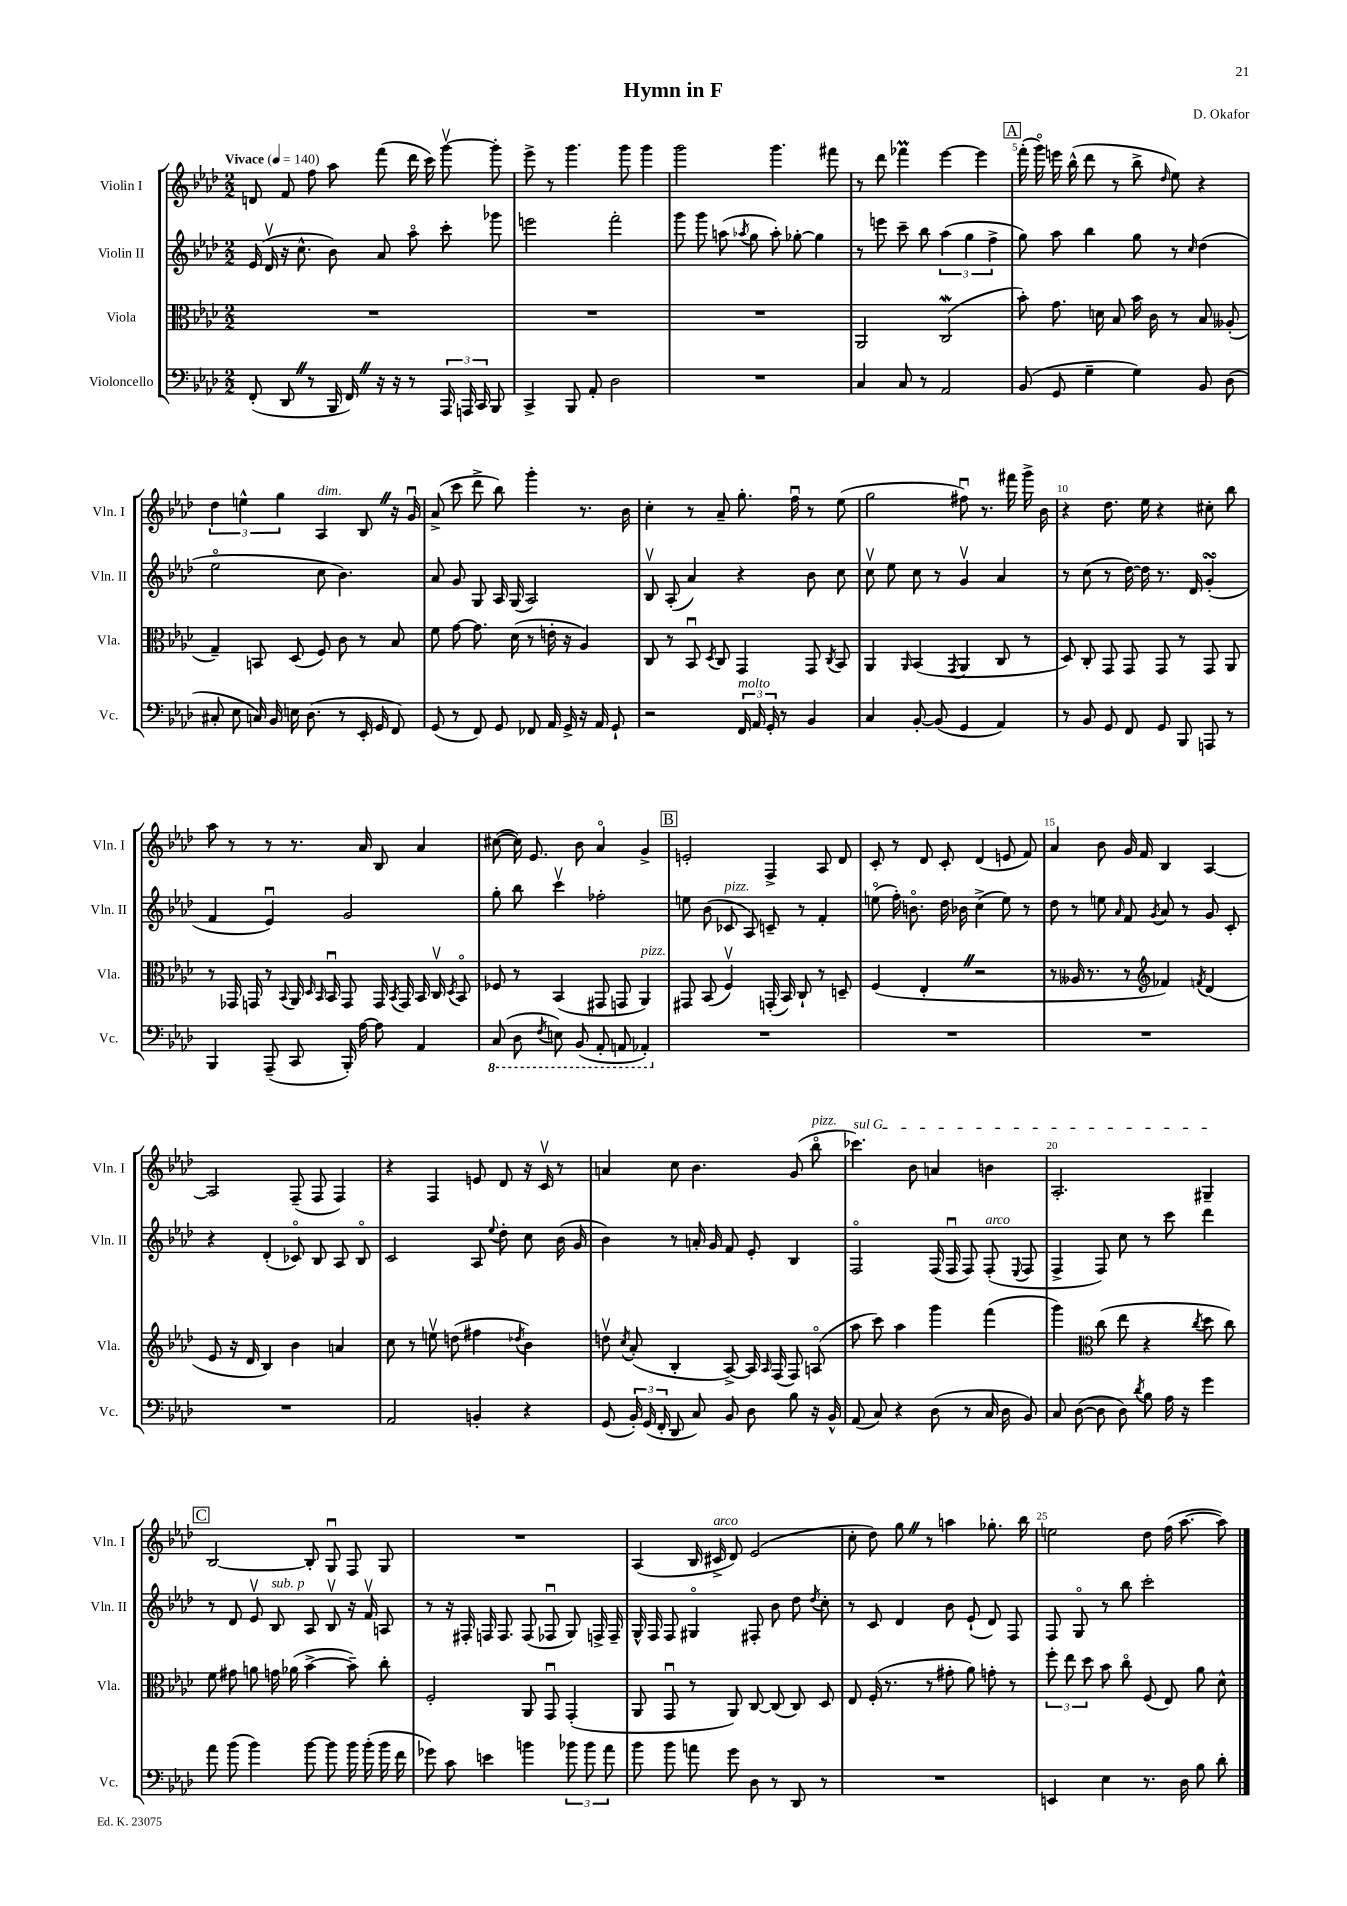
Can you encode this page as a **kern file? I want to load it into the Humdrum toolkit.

**kern	**kern	**kern	**kern
*staff4	*staff3	*staff2	*staff1
*clefF4	*clefC3	*clefG2	*clefG2
*k[b-e-a-d-]	*k[b-e-a-d-]	*k[b-e-a-d-]	*k[b-e-a-d-]
*M2/2	*M2/2	*M2/2	*M2/2
*MM140	*MM140	*MM140	*MM140
(8FF'/	1r	(16e-/	8d/
.	.	16d-v/	.
8DD-/	.	16r	8f/
.	.	8.cc^^\	.
8r	.	.	8ff\
16BBB-/	.	8b-\)	8aa-\
16FF/)	.	.	.
16r	.	8a-/	(8fff\
16r	.	.	.
8r	.	8aa-o\	16ddd-\
.	.	.	16ccc\)
24AAA-/	.	8ccc'\	[8gggv\
24AAA/	.	.	.
24CC/	.	.	.
8BBB-/	.	8ggg-\	8ggg'\]
=	=	=	=
4CC^/	1r	2eee\	8eee-^\
.	.	.	8r
8BBB-/	.	.	4.ggg\
8AA-'/	.	.	.
2D-\	.	2fff'\	.
.	.	.	8ggg\
.	.	.	4ggg\
=	=	=	=
1r	1r	8ggg\	2ggg\
.	.	8ggg\	.
.	.	(8aa\	.
.	.	8qaa-/	.
.	.	8gg\	.
.	.	8aa-'\)	4.ggg\
.	.	[8gg-'\	.
.	.	4gg-\]	.
.	.	.	8fff#\
=	=	=	=
4C/	2AA-/	8r	8r
.	.	8eee\	8ddd-\
8C/	.	8ccc~\	4fff-\
8r	.	8bb-\	.
2AA-/	(2C/	(6aa-\	[4eee-\
.	.	6gg\	.
.	.	.	4eee-\]
.	.	6ff^\	.
=	=	=	=
(8BB-/	8b-'\)	8gg\)	(16fff'\
.	.	.	16gggo\)
8GG/	8.g\	8aa-\	16eee\
.	.	.	(16bb-^^\
4G~\	.	4bb-\	8ddd-\
.	16d\	.	.
.	8B-/	.	8r
4G\)	16b-\	8gg\	8bb-^\
.	16c\	.	.
.	.	.	16qqdd-/
.	8r	8r	8ee-\)
.	.	16qqcc/	.
8BB-/	8B-/	(4dd-\	4r
(8D-\	(8A--'/	.	.
=	=	=	=
8C#'/	4G~/)	2ee-o\	6dd-\
8E-\	.	.	.
.	.	.	6ee^^\
16C/)	8BB/	.	.
16BB-/	.	.	.
.	.	.	6gg\
16E\	(8D-/	.	.
(8.D-\	.	.	.
.	8F/)	8cc\	4A-/
8r	8c\	4.b-\)	.
16EE-'/	8r	.	8B-/
16GG/	.	.	.
8FF/)	8B-/	.	16r
.	.	.	16gu/
=	=	=	=
(8GG/	8f\	8a-/	(8a-^/
8r	[8g\	8g/	8ccc\
8FF/)	8.g\]	8G/	8ddd-^\
8GG/	.	16A-/	8bb-\)
.	(16d-\	(16G/	.
8FF-/	8r	2A-/)	4ggg'\
16AA-/	16e'\	.	.
16GG^/	16r	.	.
16r	4A-/)	.	8.r
16AA-/	.	.	.
8GG`/	.	.	.
.	.	.	16b-\
=	=	=	=
2r	8C/	8B-v/	4cc'\
.	8r	(8A-'/	.
.	8BB-u/	4a-/)	8r
.	8qD-/	.	.
.	8C/	.	8a-~/
24FF/	4GG/	4r	8.gg'\
24AA-/	.	.	.
24GG'/	.	.	.
8r	.	.	.
.	.	.	16ffu\
4BB-/	8GG/	8b-\	8r
.	8qC/	.	.
.	8BB-/	8cc\	(8ee-\
=	=	=	=
4C/	4AA-/	8ccv\	2gg\
.	.	8ee-\	.
.	16qqAA-/	.	.
[8BB-'/	(4BB-/	8cc\	.
(8BB-/]	.	8r	.
.	8qGG/	.	.
4GG/	4AA-/	4gv/	8ff#u\)
.	.	.	8.r
4AA-/)	8C/	4a-/	.
.	.	.	16fff#\
.	8r	.	16ggg^\
.	.	.	16b-\
=	=	=	=
8r	8D-/)	8r	4r
8BB-/	8C'/	(8cc\	.
8GG/	8GG/	8r	8.dd-\
8FF/	8GG/	[16dd-\)	.
.	.	16dd-\]	16ee-\
8GG/	8GG/	8.r	4r
8BBB-/	8r	.	.
.	.	16d-/	.
8AAA/	8GG/	(4g'/	8cc#'\
8r	8AA-/	.	8bb-\
=	=	=	=
4BBB-/	8r	4f/	8aa-\
.	16GG-/	.	8r
.	16GG/	.	.
(8AAA-~/	8r	4e-u/)	8r
.	8qqBB-/	.	.
8CC/	16AA-/	.	8.r
.	16qqD-/	.	.
.	16qqBB-/	.	.
.	16BB-u/	.	.
16BBB-'/)	8GG/	2g/	.
[16A-\	.	.	16a-/
8A-\]	16GG/	.	8B-/
.	8qBB-/	.	.
.	16GG/	.	.
4AA-/	16BB-/	.	4a-/
.	16Cv/	.	.
.	8qD-/	.	.
.	8BB-o/	.	.
=	=	=	=
(8CC/	8F-/	8gg'\	([8cc#\
8DD-\	8r	8bb-\	16cc#\])
.	.	.	8.e-/
8qFF/	.	.	.
8EE\)	(4BB-/	4cccv\	.
(8BBB-/	.	.	8b-\
8AAA-'/	8GG#/	2ff-'\	4a-o/
8AAA/	8GG/	.	.
4AAA-'/)	4AA-/)	.	4g^/
=	=	=	=
1r	8GG#/	8ee\	2e'/
.	(8BB-/	(8b-\	.
.	4Fv/)	8c-/	.
.	.	8A-/)	.
.	(16GG'/	8c~/	4F^/
.	16BB-/)	.	.
.	8C`/	8r	.
.	8r	4f'/	8A-/
.	8D~/	.	8d-/
=	=	=	=
1r	(4F/	(8eeo\	8c'/
.	.	16ff'\)	8r
.	.	8.bo\	.
.	4E-'/	.	8d-/
.	.	16dd-\	8c'/
.	.	16b-\	.
.	2r	(4cc^\	(4d-/
.	.	8ee\)	8e/
.	.	8r	8f/)
=	=	=	=
1r	8r	8dd-\	4a-/
.	16A--/	8r	.
.	8.r	.	.
.	.	8ee\	8b-\
.	.	16qqa-/	.
.	8r	8f/	16g/
.	.	.	16f/
*	*clefG2	*	*
.	.	8qg/	.
.	4f-/)	8a-/	4B-/
.	.	8r	.
.	8qf/	.	.
.	(4d-/	8g/	[4A-/
.	.	8c'/	.
=	=	=	=
1r	8e-/	4r	2A-/]
.	16r	.	.
.	16d-/	.	.
.	4B-/)	(4d-'/	.
.	4b-\	8c-o/)	(8F~/
.	.	8B-/	8F/
.	4a/	8A-/	4F/)
.	.	8B-o/	.
=	=	=	=
2AA-/	8cc\	2c/	4r
.	8r	.	.
.	8eev\	.	4F/
.	(8dd\	.	.
4BB'/	4ff#\	8A-/	8e/
.	.	8qqee-/	.
.	.	8dd-'\	8d-/
.	8qdd-/	.	.
4r	4b-\)	8cc\	16r
.	.	.	16cv/
.	.	(16b-\	8r
.	.	16g/	.
=	=	=	=
(8GG/	8ddv\	4b-\)	4a/
.	8qcc/	.	.
24BB-'/)	(8a-'/	.	.
(24GG/	.	.	.
24FF'/	.	.	.
8DD-/	4B-'/	8r	8cc\
8C/)	.	16a'/	4.b-\
.	.	16g/	.
8BB-/	[8A-^/)	8f/	.
8D-\	16A-/]	8e-'/	.
.	16qqA-/	.	.
.	(16F/	.	.
8B-\	8F/)	4B-/	(8g/
16r	(8Ao/	.	8bb-o\
16BB-^^/	.	.	.
=	=	=	=
(8AA-/	8aa-\	2Fo/	4.ccc-\)
8C/)	8ccc\)	.	.
4r	4aa-\	.	.
.	.	.	8b-\
(8D-\	4ggg\	(16F/	4a/
.	.	16Fu/	.
8r	.	8F/)	.
16C/	(4fff\	(8F'/	4b\
16D-\	.	.	.
.	.	8qqE-/	.
8BB-/)	.	8F/	.
=	=	=	=
8C/	4ggg\)	4F^/	2.A-'/
([8D-\	.	.	.
*	*clefC3	*	*
8D-\]	(8cc\	8F/)	.
8D-\)	8ee-\	8cc\	.
8qd-/	.	.	.
8B-\	4r	8r	.
16A-\	.	8ccc\	.
16r	.	.	.
.	8qcc/	.	.
4g\	8dd-\	4ddd-\	4G#~/
.	8cc\)	.	.
=	=	=	=
8a-\	8f\	8r	[2B-/
(8b-\	8g#\	8d-/	.
4b-\)	8a\	8e-v/	.
.	16g\	8B-/	.
.	(16a-\	.	.
[8b-\	[4b-^\	8A-/	8B-'/]
8b-\]	.	8B-v/	8Gu/
16b-\	8b-~\])	16r	8F/
(16b-'\	.	16fv/	.
16b-\	8cc'\	8A/	8G/
16f\	.	.	.
=	=	=	=
8g-\)	2F'/	8r	1r
8c\	.	16r	.
.	.	16F#'/	.
4e\	.	16F/	.
.	.	8.F/	.
4b\	8AA-/	(8F/	.
.	8GGu/	8F-u/	.
12b-\	(4GG'/	8G/)	.
12b-\	.	.	.
.	.	16F^/	.
12a-\	.	.	.
.	.	16F~/	.
=	=	=	=
8b-\	8AA-/	16G^^/	(4A-/
.	.	16F/	.
8b-\	8GGu/	8F/	.
8a\	8r	4G#o/	16B-/
.	.	.	16c#^/
8g\	8AA-/)	.	8d-/)
8D-\	[8C/	8F#'/	(2e-/
8r	(8C/]	8b-\	.
8DD-/	8C/)	8dd-\	.
.	.	8qdd-/	.
8r	8D-/	8cc'\	.
=	=	=	=
1r	8E-/	8r	8cc'\
.	(16F'/	8c/	8dd-\)
.	8.r	.	.
.	.	4d-/	8gg\
.	8r	.	8r
.	8g#'\	8b-\	4aa\
.	8a-\)	(8e-`/	.
.	8g'\	8d-/)	8.gg-'\
.	8r	8F/	.
.	.	.	16bb-\
=	=	=	=
4EE/	12ff'\	8F/	2ee\
.	12ee-\	.	.
.	.	8Go/	.
.	12dd-\	.	.
4E-\	8b-\	8r	.
.	8cco\	8bb-\	.
8.r	(8F/	2ccc'\	8dd-\
.	8E-/)	.	(16ff\
16D-\	.	.	[8.aa-\
8B-\	8a-\	.	.
8d-'\	8d-^^\	.	8aa-\])
==	==	==	==
*-	*-	*-	*-
